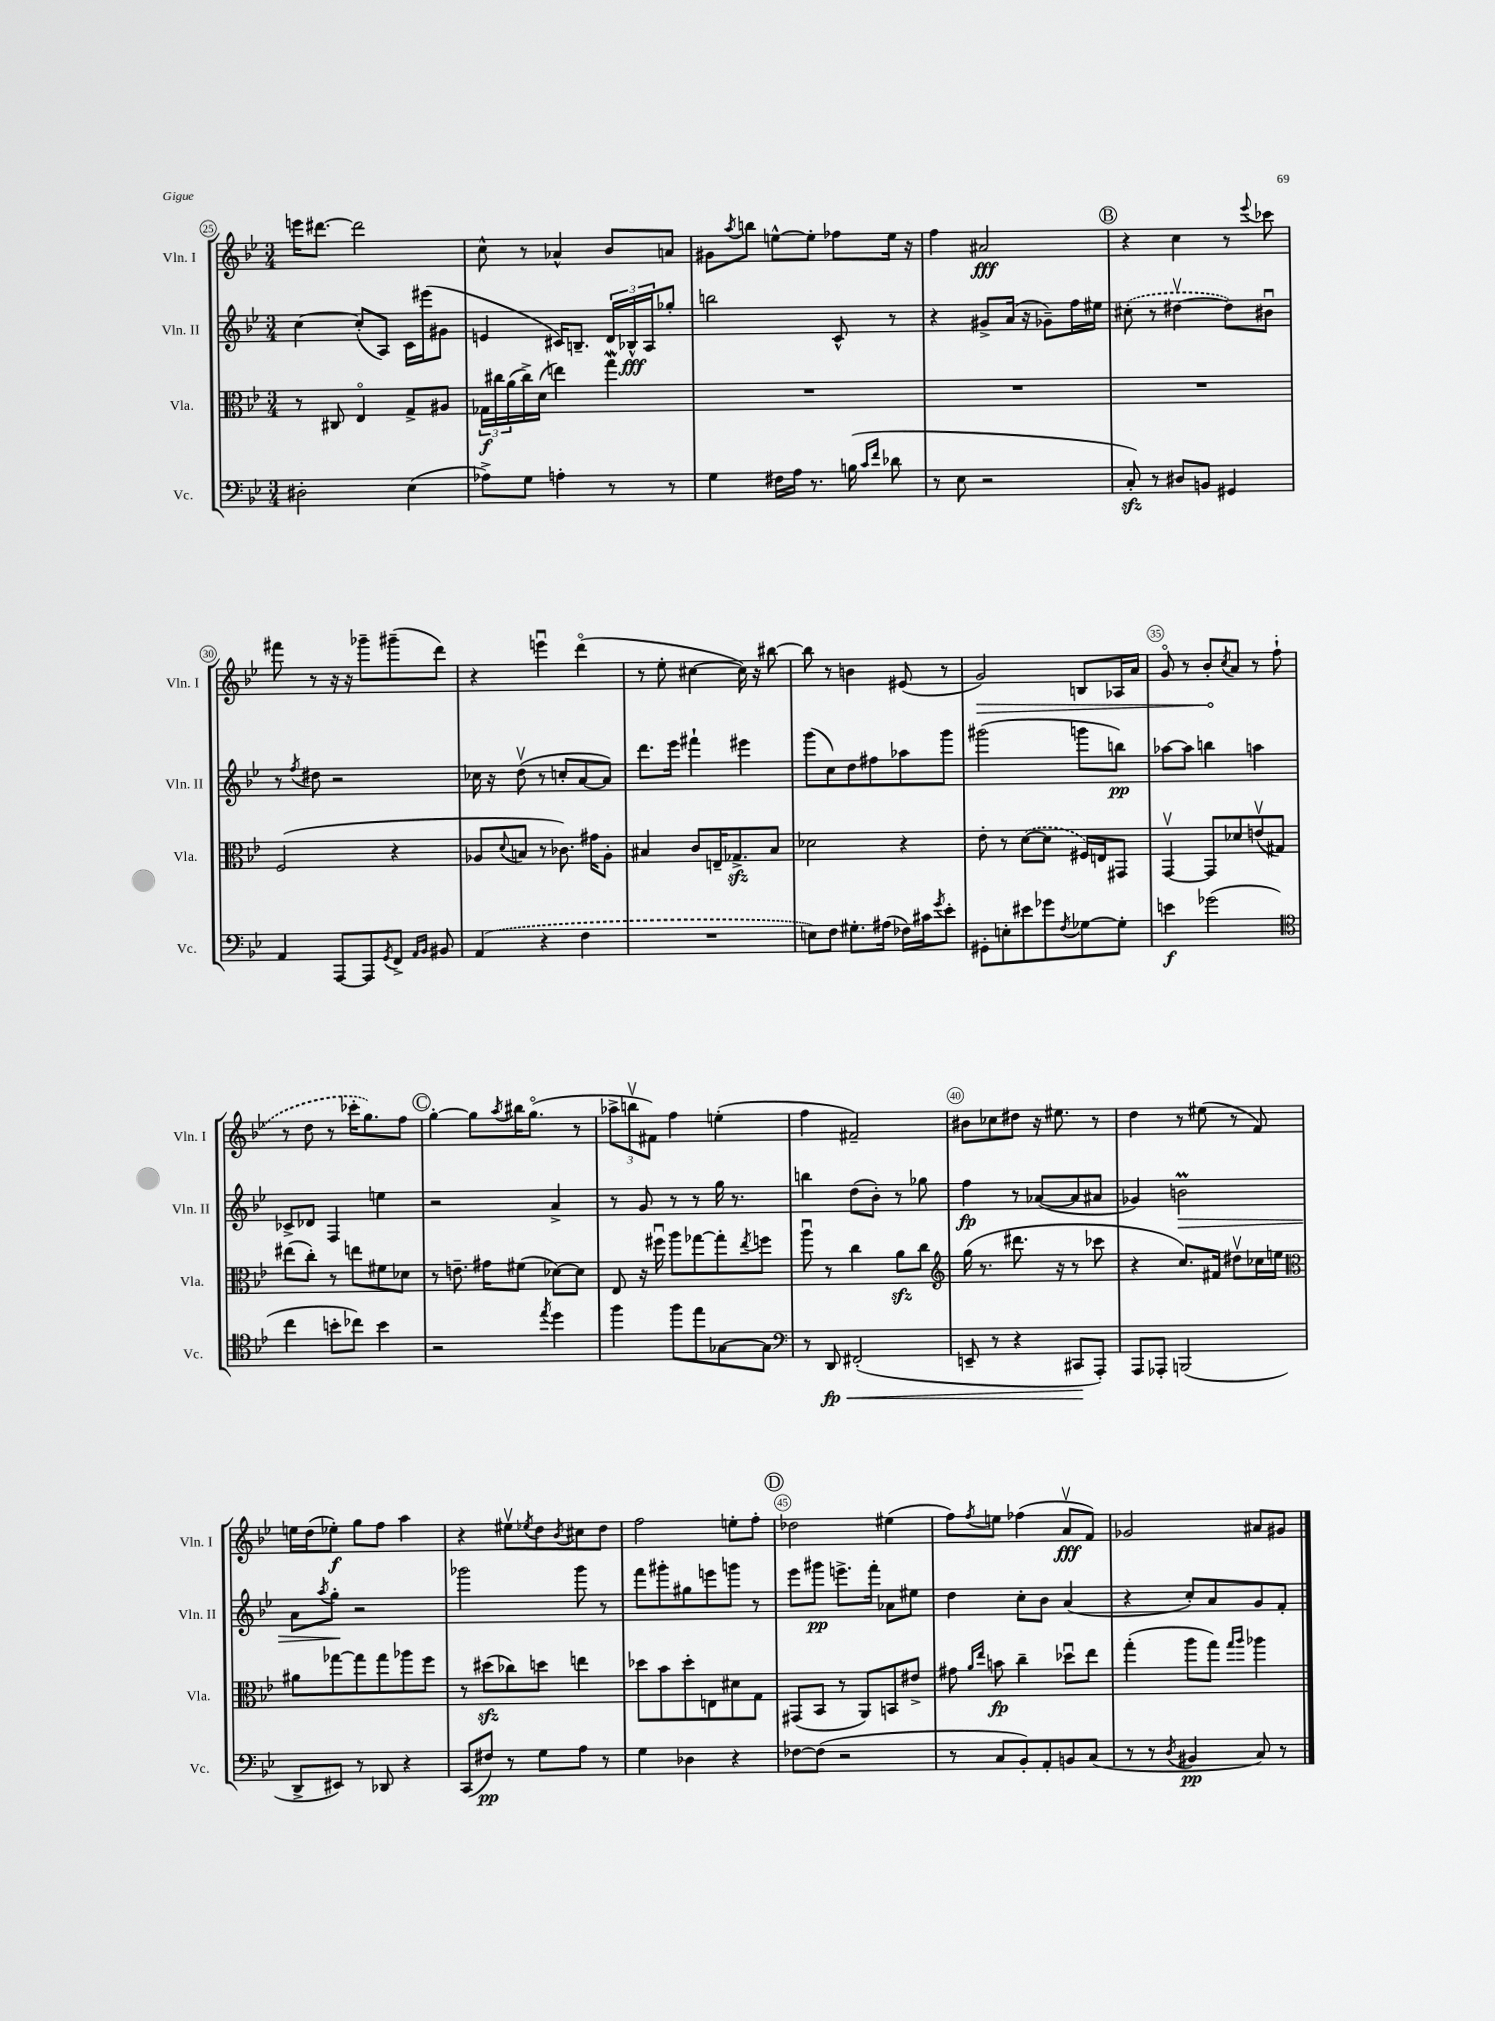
<<
\new StaffGroup <<
\new Staff = "s0" \with { instrumentName = "Vln. I" shortInstrumentName = "Vln. I" } {
    \clef treble \key bes \major \numericTimeSignature \time 3/4
    e'''16 dis'''8.~ dis'''2 |
    c''8-^ r8 aes'4-^ bes'8 a'8 |
    gis'8 \acciaccatura { a''8 } b''8 e''8~-^ e''8-. fes''8 e''16 r16 |
    f''4 ais'2\fff |
    \mark \markup { \circle "B" } r4 c''4 r8 \appoggiatura { ees'''8 } ces'''8 |
    fis'''8 r8 r16 r16 ges'''8-- gis'''8--( d'''8) |
    r4 e'''4\downbow d'''4\flageolet( |
    r8 ees''8-. cis''4~ cis''16) r16 bis''8~ |
    bis''8 r8 b'4 eis'8( r8 |
    \once \override Hairpin.circled-tip = ##t g'2\>) b8 aes16 a'16 |
    g'8\flageolet r8 bes'8-.\! \acciaccatura { c''8 } a'8 r8 \once \slurDashed f''8-!( |
    r8 d''8 r8 ces'''16-. g''8.) f''8 |
    \mark \markup { \circle "C" } g''4~-. g''8 \acciaccatura { a''8 } bis''16 g''8.\flageolet( r8 |
    \tuplet 3/2 { aes''8-> b''8\upbow fis'8) } f''4 e''4-.( |
    f''4 fis'2--) |
    bis'8 ces''8 dis''8 r16 eis''8. r8 |
    d''4 r8 eis''8( r8 f'8) |
    e''16 d''16( ees''8-.\f) g''8 f''8 a''4 |
    r4 eis''8\upbow \acciaccatura { ees''8 } d''8 \acciaccatura { bes'8 } cis''8 d''8 |
    f''2 e''8-. f''8-. |
    \mark \markup { \circle "D" } des''2 eis''4( |
    f''8) \acciaccatura { f''8 } e''8 fes''4( a'8\upbow\fff f'8) |
    ges'2 ais'8 gis'8 \bar "|." |
}
\new Staff = "s1" \with { instrumentName = "Vln. II" shortInstrumentName = "Vln. II" } {
    \clef treble \key bes \major \numericTimeSignature \time 3/4
    c''4~ c''8-.( a8) c'16 eis'''16( gis'8 |
    e'4 cis'16) b8.-- \tuplet 3/2 { d'16 bes16-^\fff a16 } ges''8-. |
    b''2 c'8-^ r8 |
    r4 gis'8-> a'16( r16 ges'8--) f''16 eis''16 |
    \mark \markup { \circle "B" } \once \slurDashed cis''8-.( r8 dis''4~\upbow dis''8) bis'8\downbow |
    r8 \acciaccatura { f''8 } dis''8 r2 |
    ces''16 r16 d''8\upbow( r8 c''8-. a'8~ a'8) |
    d'''8. ees'''16 fis'''4-! eis'''4 |
    g'''8( c''8) d''8 fis''8 aes''8 g'''8 |
    gis'''2( g'''8 b''8\pp) |
    aes''8~ aes''8 b''4 a''4 |
    ces'8-> des'8 f4 e''4 |
    \mark \markup { \circle "C" } r2 a'4-> |
    r8 g'8 r8 r8 g''16 r8. |
    b''4 d''8( bes'8-.) r8 ges''8 |
    f''4\fp r8 aes'8~( aes'8 ais'8 |
    ges'4) b'2\prall\> |
    a'8 \acciaccatura { a''8 } g''8-.\! r2 |
    ges'''2 ges'''8 r8 |
    f'''8 gis'''8-. gis''8 e'''8 g'''8 r8 |
    \mark \markup { \circle "D" } ees'''8 gis'''8\pp e'''8.-> f'''16-. aes'8 eis''8 |
    d''4 c''8-. bes'8 a'4( |
    r4 c''8-.) a'8 g'8 f'8-. \bar "|." |
}
\new Staff = "s2" \with { instrumentName = "Vla." shortInstrumentName = "Vla." } {
    \clef alto \key bes \major \numericTimeSignature \time 3/4
    r8 cis8 ees4\flageolet g8-> ais8 |
    \tuplet 3/2 { ges16\f cis''16 a'16( } cis''16->) d'16( e''4) g''4\mordent |
    R2. |
    R2. |
    \mark \markup { \circle "B" } R2. |
    f2( r4 |
    aes8 \appoggiatura { d'8 } b8 r8 ces'8.) gis'16 aes8-. |
    bis4 c'8 e16-- ges8.->\sfz bis8 |
    des'2 r4 |
    ees'8-. r8 \once \slurDashed d'8~( d'8 fis16) e16 gis,8 |
    g,4~\upbow g,8 des'8 e'8\upbow( gis8) |
    eis''8( c''8-.) r8 e''8 fis'8 des'8 |
    \mark \markup { \circle "C" } r8 e'8.-- gis'16 fis'8( des'8~) des'8 |
    ees8 r16 fis''16\downbow a''8 ges''8~ ges''8-. \acciaccatura { ees''8 } f''8 |
    a''8\downbow r8 c''4 a'8\sfz c''8 |
    \clef treble g''16( r8. dis'''8. r16 r8 ces'''8 |
    r4 c''8.) fis'16 dis''8\upbow ces''16 e''16 |
    \clef alto ais'8 ges''8~ ges''8 ges''8 aes''8 f''8 |
    r8 dis''8\sfz( ces''8) d''8 e''4 |
    des''8 bes'8 des''8-. e8 dis'8 g8 |
    \mark \markup { \circle "D" } gis,8( bes,8 r8 a,8) b,8 eis'8-> |
    gis'8 \grace { a'16 ees''16 } b'8\fp c''4-- des''8\downbow ees''8 |
    g''4-.( a''8 g''8) \grace { g''16 a''16 } aes''4 \bar "|." |
}
\new Staff = "s3" \with { instrumentName = "Vc." shortInstrumentName = "Vc." } {
    \clef bass \key bes \major \numericTimeSignature \time 3/4
    dis2-. ees4( |
    aes8->) g8 a4-. r8 r8 |
    g4 fis16 a16 r8. b16( \grace { c'16 f'16 } des'8 |
    r8 ees8 r2 |
    \mark \markup { \circle "B" } c8-.\sfz) r8 dis8 b,8 gis,4 |
    a,4 a,,8~ a,,8 \acciaccatura { g,8 } f,8-> \grace { a,16 bes,16 } bis,8 |
    \once \slurDashed a,4( r4 f4 |
    R2. |
    e8) f8 gis8.-. ais16( fes16) cis'16 \acciaccatura { g'8 } ees'8-. |
    gis,8-. e8-. eis'8 ges'8 \acciaccatura { f8 } ges8~ ges8-. |
    e'4\f ges'2( |
    \clef tenor c''4 b'8-. ces''8) b'4 |
    \mark \markup { \circle "C" } r2 \acciaccatura { ees''8 } d''4 |
    f''4 f''8 ees''8 ges8~ ges8 |
    \clef bass r8 d,8\fp\< fis,2-.( |
    e,8-- r8 r4 cis,8\! a,,8-.) |
    a,,8 aes,,8-. b,,2( |
    d,8-> eis,8) r8 des,8 r4 |
    c,8( fis8\pp) r8 g8 a8 r8 |
    g4 des4 r4 |
    \mark \markup { \circle "D" } fes8~ fes8( r2 |
    r8 c8 bes,8-.) a,8-. b,8 c8( |
    r8 r8 \acciaccatura { d8 } bis,4\pp c8) r8 \bar "|." |
}
>>
>>
\layout { \context { \Score currentBarNumber = #25 \override BarNumber.break-visibility = ##(#f #t #t) barNumberVisibility = #(every-nth-bar-number-visible 5) \override BarNumber.stencil = #(make-stencil-circler 0.1 0.3 ly:text-interface::print) } }
